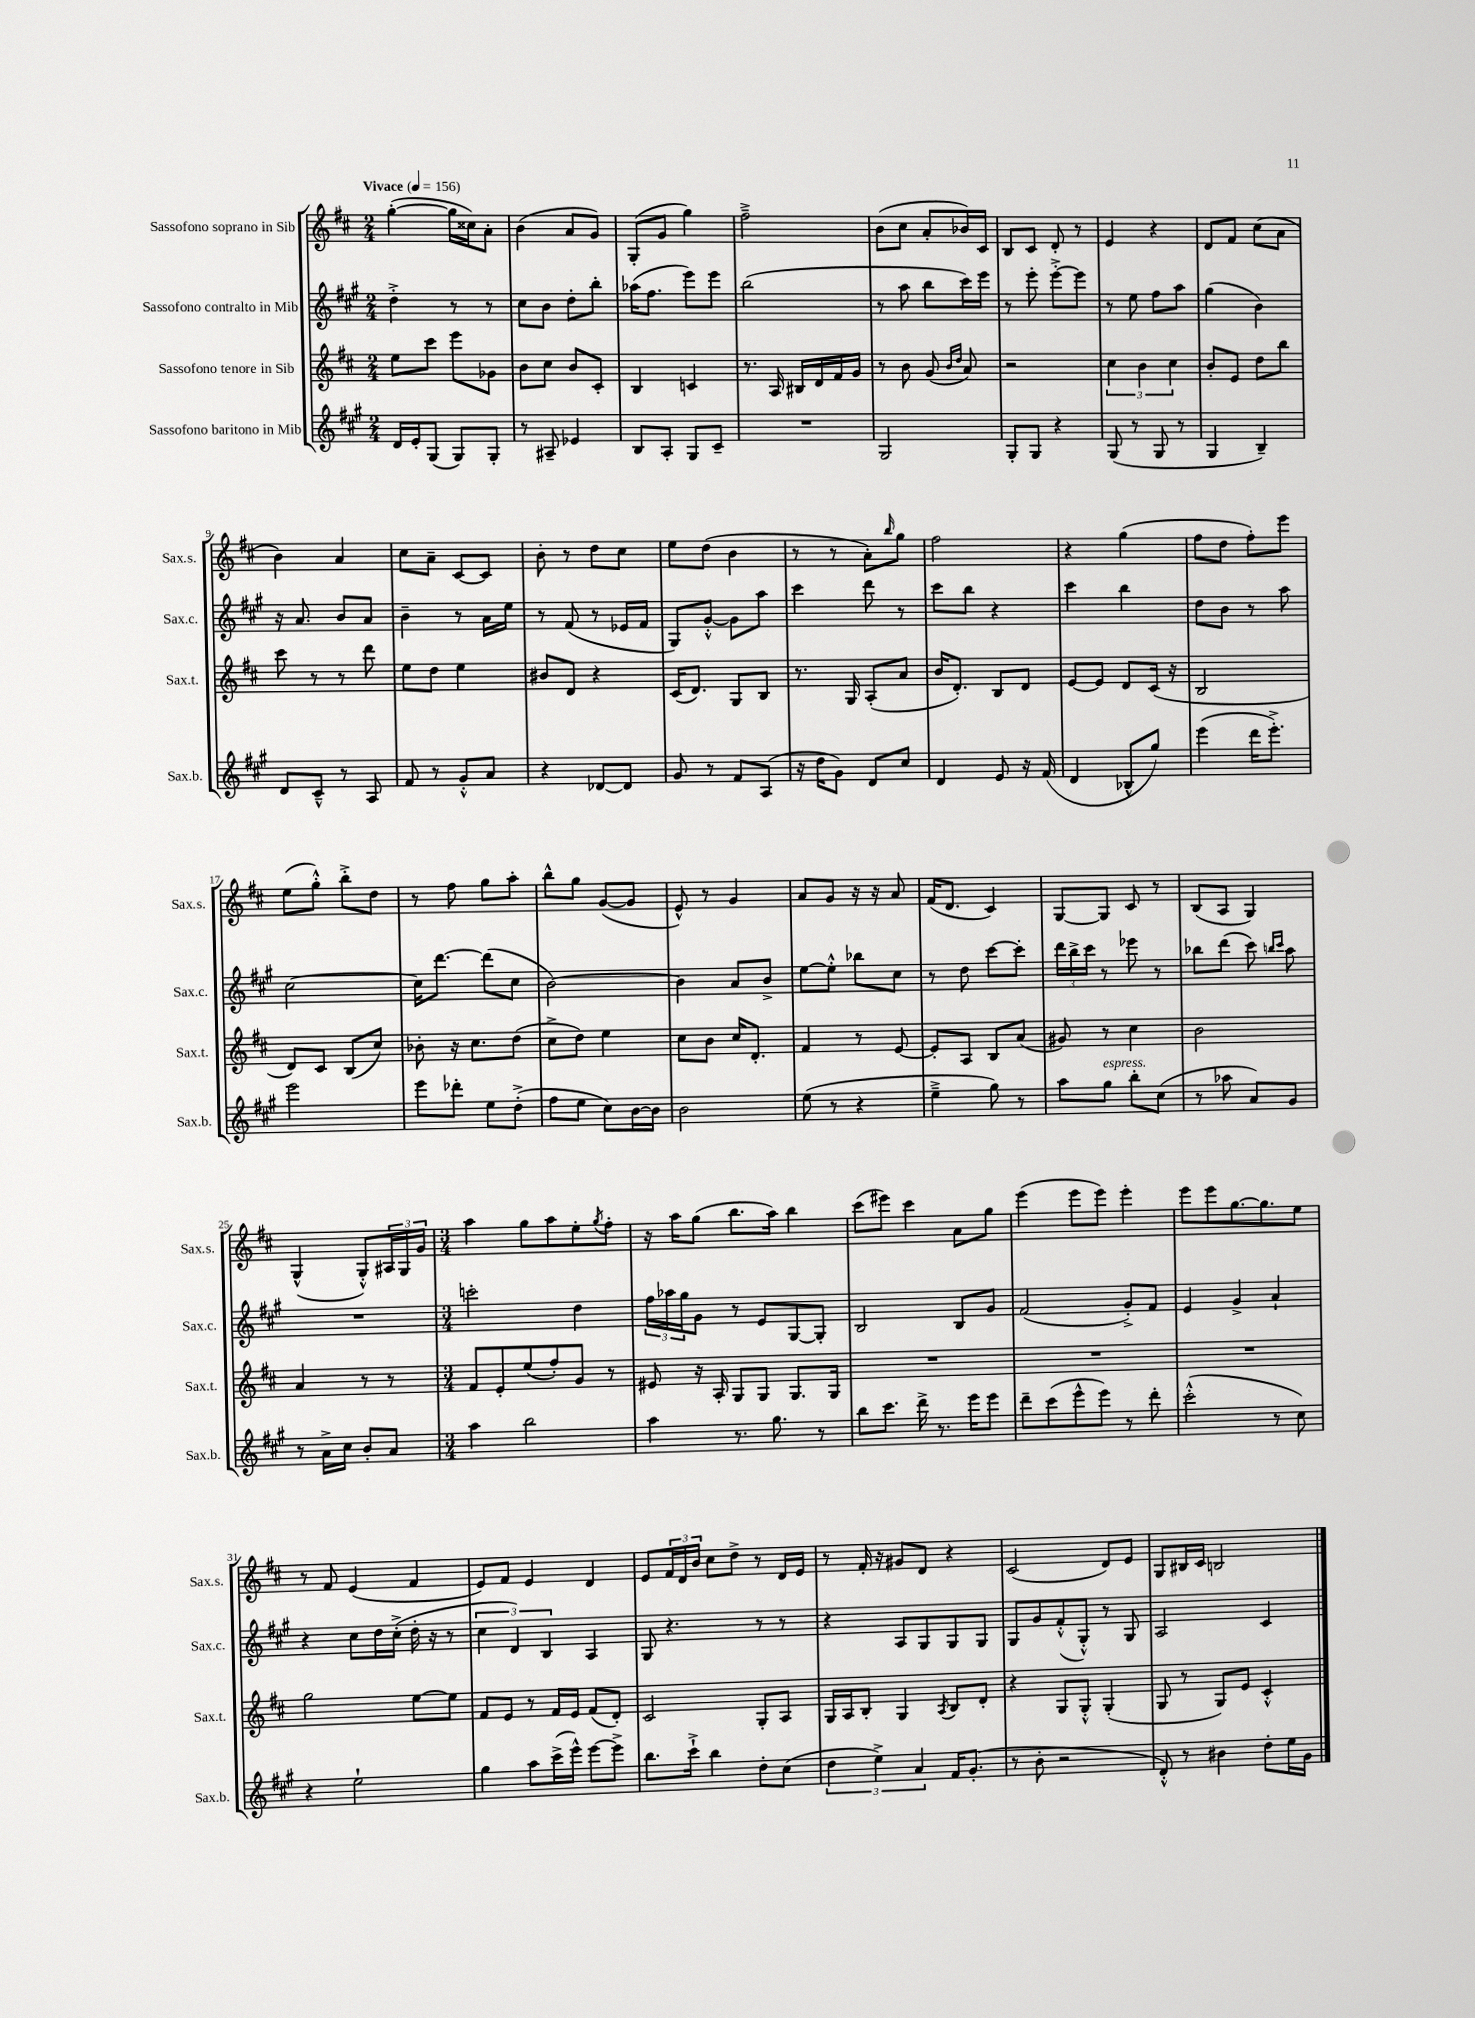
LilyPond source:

<<
\new StaffGroup <<
\new Staff = "s0" \with { instrumentName = "Sassofono soprano in Sib" shortInstrumentName = "Sax.s." } {
    \clef treble \key d \major \numericTimeSignature \time 2/4 \tempo "Vivace" 4 = 156
    g''4~-.( g''16 cisis''16) a'8-. |
    b'4( a'8 g'8) |
    g8-.( g'8 g''4) |
    fis''2---> |
    b'8( cis''8 a'8-. bes'16) cis'16 |
    b8 cis'8 d'8-. r8 |
    e'4 r4 |
    d'8 fis'8 cis''8( a'8 |
    b'4) a'4 |
    cis''8 a'8-- cis'8~ cis'8 |
    b'8-. r8 d''8 cis''8 |
    e''8 d''8( b'4 |
    r8 r8 a'8-.) \grace { b''16 } g''8 |
    fis''2 |
    r4 g''4( |
    fis''8 d''8 fis''8-.) e'''8 |
    e''8( g''8-.-^) b''8-.-> d''8 |
    r8 fis''8 g''8 a''8-. |
    b''8-^ g''8 g'8~( g'8 |
    e'8-^) r8 g'4 |
    a'8 g'8 r16 r16 a'8 |
    fis'16( d'8. cis'4) |
    g8~ g8 cis'8 r8 |
    b8( a8 g4) |
    g4-^( g8-.-^) \tuplet 3/2 { ais16 g16 g'16 } |
    \numericTimeSignature \time 3/4 a''4 g''8 a''8 e''8-. \acciaccatura { g''8 } fis''8-. |
    r16 a''16 g''8( b''8. a''16) b''4 |
    cis'''8( eis'''8) cis'''4 a'8 g''8 |
    e'''4( e'''8 e'''8) e'''4-. |
    e'''8 e'''8 g''8.~ g''8. e''8 |
    r8 fis'8 e'4( fis'4 |
    e'8) fis'8 e'4 d'4 |
    e'8 \tuplet 3/2 { fis'16 d'16 b'16 } cis''8 d''8-> r8 d'16 e'16 |
    r8 fis'16-. r16 gis'8 d'8 r4 |
    cis'2( d'8) e'8 |
    g8 bis16 cis'16 b2 \bar "|." |
}
\new Staff = "s1" \with { instrumentName = "Sassofono contralto in Mib" shortInstrumentName = "Sax.c." } {
    \clef treble \key a \major \numericTimeSignature \time 2/4
    d''4-.-> r8 r8 |
    cis''8 b'8 d''8-. b''8-. |
    aes''16( fis''8. e'''8) e'''8 |
    b''2( |
    r8 a''8 b''8 cis'''16) e'''16 |
    r8 e'''8-. e'''8~-.-> e'''8 |
    r8 e''8 fis''8 a''8 |
    gis''4( b'4) |
    r16 a'8. b'8 a'8 |
    b'4-- r8 a'16 e''16 |
    r8 fis'8( r8 ees'16 fis'16 |
    gis8) gis'8~-.-^ gis'8 a''8 |
    cis'''4 d'''8 r8 |
    cis'''8 b''8 r4 |
    cis'''4 b''4 |
    d''8 b'8 r8 a''8 |
    cis''2~ |
    cis''16 d'''8.~ d'''8( cis''8 |
    b'2~) |
    b'4 a'8 b'8-> |
    e''8~ e''8-.-^ bes''8 cis''8 |
    r8 d''8 cis'''8~ cis'''8-. |
    \tuplet 3/2 { d'''16 b''16-> cis'''16 } r8 ees'''8 r8 |
    bes''8 d'''8( cis'''8) \grace { b''16 cis'''16 } a''8 |
    R2 |
    \numericTimeSignature \time 3/4 c'''2-. d''4 |
    \tuplet 3/2 { fis''16 aes''16 gis''16 } gis'8 r8 e'8 gis8~ gis8-. |
    b2 b8 gis'8 |
    fis'2( gis'8-.->) fis'8 |
    e'4 gis'4-> a'4-! |
    r4 cis''8 d''16 cis''16-.->( d''16-. r16 r8 |
    \tuplet 3/2 { cis''4 d'4) b4 } a4 |
    gis8 r4. r8 r8 |
    r4 a8 gis8 gis8 gis8 |
    gis8 gis'8 fis'8-.-^( gis8-.-^) r8 gis8 |
    a2 cis'4 \bar "|." |
}
\new Staff = "s2" \with { instrumentName = "Sassofono tenore in Sib" shortInstrumentName = "Sax.t." } {
    \clef treble \key d \major \numericTimeSignature \time 2/4
    e''8 cis'''8 e'''8 ges'8 |
    b'8 cis''8 b'8 cis'8-. |
    b4 c'4 |
    r8. a16 bis16 d'16 fis'16 g'16 |
    r8 b'8 g'8( \grace { b'16 d''16 } a'8) |
    r2 |
    \tuplet 3/2 { cis''4 b'4 cis''4 } |
    b'8-. e'8 d''8 b''8 |
    cis'''8 r8 r8 d'''8 |
    e''8 d''8 e''4 |
    bis'8 d'8 r4 |
    cis'16( d'8.) g8 b8 |
    r8. g16 a8-.( a'8 |
    b'16 d'8.-.) b8 d'8 |
    e'8~ e'8 d'8 cis'16( r16 |
    b2 |
    d'8) cis'8 b8( cis''8) |
    bes'8-. r16 cis''8. d''8( |
    cis''8-> d''8) e''4 |
    cis''8 b'8 cis''16 d'8.-. |
    fis'4 r8 e'8~ |
    e'8-. a8 b8 a'8( |
    gis'8) r8 cis''4 |
    b'2 |
    a'4 r8 r8 |
    \numericTimeSignature \time 3/4 fis'8 e'8-. e''8( fis''8-.) g'8 r8 |
    eis'8 r16 a16-. g8 g8 g8. g16 |
    R2. |
    R2. |
    R2. |
    g''2 e''8~ e''8 |
    fis'8 e'8 r8 fis'16 e'16 fis'8( d'8-.) |
    cis'2 g8-. a8 |
    g16 a16 b8-. g4 \acciaccatura { a8 } b8 d'8-. |
    r4 g8 g8-.-^ g4-.( |
    g8 r8 g8) e'8 cis'4-.-^ \bar "|." |
}
\new Staff = "s3" \with { instrumentName = "Sassofono baritono in Mib" shortInstrumentName = "Sax.b." } {
    \clef treble \key a \major \numericTimeSignature \time 2/4
    d'16 e'16-. gis8( gis8) gis8-. |
    r8 ais8-- ees'4 |
    b8 a8-. gis8 cis'8-- |
    R2 |
    gis2 |
    gis8-. gis8 r4 |
    gis8( r8 gis8 r8 |
    gis4 b4--) |
    d'8 cis'8---^ r8 a8 |
    fis'8 r8 gis'8-.-^ a'8 |
    r4 des'8~ des'8 |
    gis'8 r8 fis'8 a8( |
    r16 d''16 gis'8) d'8 cis''8 |
    d'4 e'8 r16 fis'16( |
    d'4 bes8-^ gis''8) |
    e'''4( d'''16 e'''8.-.->) |
    e'''2 |
    e'''8 des'''8-. e''8 d''8-.->( |
    fis''8 e''8 cis''8) b'16~ b'16 |
    b'2 |
    e''8( r8 r4 |
    e''4---> gis''8) r8 |
    a''8 gis''8^\markup { \italic "espress." } b''8-. cis''8( |
    r8 aes''8 a'8) gis'8 |
    r8 a'16-> cis''16 b'8-. a'8 |
    \numericTimeSignature \time 3/4 a''4 b''2 |
    a''4 r8. gis''8. r8 |
    b''8 cis'''8. d'''16-> r8. e'''16 e'''8 |
    d'''8-- cis'''8( e'''8-^ e'''8) r8 d'''8-. |
    cis'''2-.-^( r8 cis''8) |
    r4 e''2-! |
    gis''4 a''8 cis'''16->( e'''16-^) e'''8~ e'''8-> |
    b''8. cis'''16-!-> b''4 d''8-. cis''8( |
    \tuplet 3/2 { d''4 e''4->) a'4 } fis'16 gis'8.-.( |
    r8 b'8-. r2 |
    d'8-.-^) r8 bis'4 d''8-. e''16 gis'16 \bar "|." |
}
>>
>>
